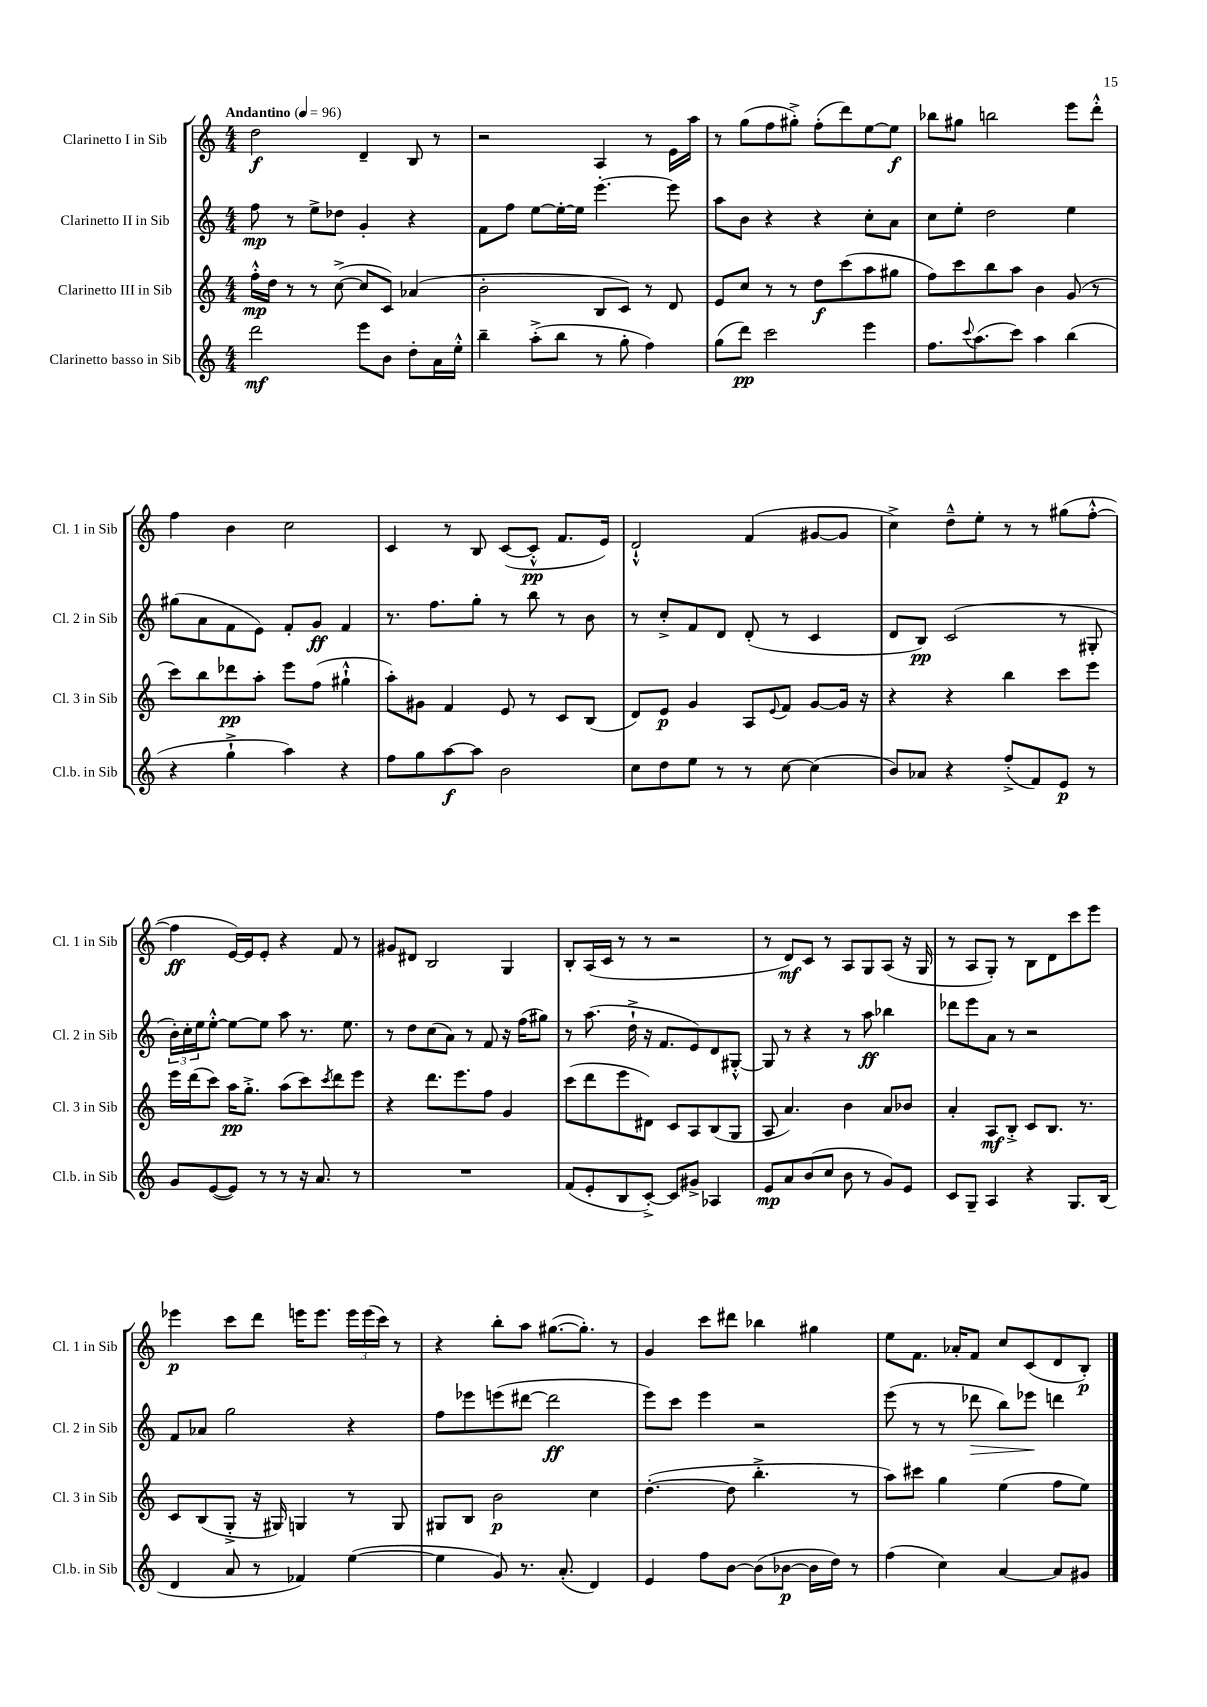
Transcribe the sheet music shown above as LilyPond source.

<<
\new StaffGroup <<
\new Staff = "s0" \with { instrumentName = "Clarinetto I in Sib" shortInstrumentName = "Cl. 1 in Sib" } {
    \clef treble \key c \major \numericTimeSignature \time 4/4 \tempo "Andantino" 4 = 96
    d''2\f d'4-- b8 r8 |
    r2 a4 r8 e'16 a''16 |
    r8 g''8( f''8 gis''8-.->) f''8-.( d'''8) e''8~ e''8\f |
    bes''8 gis''8 b''2 e'''8 d'''8-.-^ |
    f''4 b'4 c''2 |
    c'4 r8 b8 c'8~( c'8-.-^\pp f'8. e'16) |
    d'2-!-^ f'4( gis'8~ gis'8 |
    c''4->) d''8---^ e''8-. r8 r8 gis''8( f''8~-.-^ |
    f''4\ff e'16~) e'16 e'8-. r4 f'8 r8 |
    gis'8 dis'8 b2 g4 |
    b8-. a16( c'16 r8 r8 r2 |
    r8 d'8\mf) c'8 r8 a8 g8 a8( r16 g16 |
    r8 a8 g8-.) r8 b8 d'8 c'''8 e'''8 |
    ees'''4\p c'''8 d'''8 e'''16 e'''8. \tuplet 3/2 { e'''16 e'''16( c'''16) } r8 |
    r4 b''8-. a''8 gis''8.~( gis''8.-.) r8 |
    g'4 c'''8 dis'''8 bes''4 gis''4 |
    e''8 f'8. aes'16-. f'8 c''8 c'8( d'8 b8-.\p) \bar "|." |
}
\new Staff = "s1" \with { instrumentName = "Clarinetto II in Sib" shortInstrumentName = "Cl. 2 in Sib" } {
    \clef treble \key c \major \numericTimeSignature \time 4/4
    f''8\mp r8 e''8-> des''8 g'4-. r4 |
    f'8 f''8 e''8~ e''16~-. e''16 e'''4.~-. e'''8 |
    a''8 b'8 r4 r4 c''8-. a'8 |
    c''8 e''8-. d''2 e''4 |
    gis''8( a'8 f'8 e'8) f'8-. g'8\ff f'4 |
    r8. f''8. g''8-. r8 b''8 r8 b'8 |
    r8 c''8-.-> f'8 d'8 d'8-.( r8 c'4 |
    d'8 b8\pp) c'2( r8 gis8-. |
    \tuplet 3/2 { b'16-.) c''16-. e''16 } e''8~-.-^ e''8~ e''8 a''8 r8. e''8. |
    r8 d''8 c''8( a'8) r8 f'8 r16 f''16( gis''8) |
    r8 a''8.( d''16-!-> r16 f'8. e'8) d'8 gis8~-.-^ |
    gis8 r8 r4 r8 a''8\ff bes''4 |
    des'''8 e'''8 a'8 r8 r2 |
    f'8 aes'8 g''2 r4 |
    f''8 ees'''8 e'''8( dis'''8~ dis'''2\ff |
    e'''8) c'''8 e'''4 r2 |
    e'''8( r8 r8 des'''8\> b''8) ees'''8\! d'''4 \bar "|." |
}
\new Staff = "s2" \with { instrumentName = "Clarinetto III in Sib" shortInstrumentName = "Cl. 3 in Sib" } {
    \clef treble \key c \major \numericTimeSignature \time 4/4
    f''16-.-^\mp d''16 r8 r8 c''8~->( c''8 c'8) aes'4( |
    b'2-. b8 c'8) r8 d'8 |
    e'8 c''8 r8 r8 d''8\f c'''8( a''8 gis''8 |
    f''8) c'''8 b''8 a''8 b'4 g'8( r8 |
    c'''8) b''8 des'''8\pp a''8-. e'''8 f''8( gis''4-!-^ |
    a''8-.) gis'8 f'4 e'8 r8 c'8 b8( |
    d'8) e'8\p g'4 a8 \appoggiatura { e'8 } f'8 g'8~ g'16 r16 |
    r4 r4 b''4 c'''8 e'''8 |
    e'''16 d'''16( c'''8) a''16\pp g''8.-.-> a''8( c'''8) \acciaccatura { c'''8 } d'''8 e'''8 |
    r4 d'''8. e'''8. f''8 g'4 |
    c'''8( d'''8 e'''8 dis'8) c'8 a8 b8( g8 |
    a8 a'4.) b'4 a'8 bes'8 |
    a'4-. a8\mf b8-.-> c'8 b8. r8. |
    c'8 b8( g8-.-> r16 gis16) g4 r8 g8 |
    gis8 b8 b'2\p c''4 |
    d''4.~-.( d''8 b''4.-.-> r8 |
    a''8) cis'''8 g''4 e''4( f''8 e''8) \bar "|." |
}
\new Staff = "s3" \with { instrumentName = "Clarinetto basso in Sib" shortInstrumentName = "Cl.b. in Sib" } {
    \clef treble \key c \major \numericTimeSignature \time 4/4
    d'''2\mf e'''8 b'8 d''8-. a'16 e''16-.-^ |
    b''4-- a''8-.->( b''8 r8 g''8-. f''4) |
    g''8( d'''8\pp) c'''2 e'''4 |
    f''8. \appoggiatura { c'''8 } a''8.( c'''8) a''4 b''4( |
    r4 g''4-!-> a''4) r4 |
    f''8 g''8 a''8~\f a''8 b'2 |
    c''8 d''8 e''8 r8 r8 c''8~ c''4( |
    b'8) aes'8 r4 f''8-.->( f'8) e'8\p r8 |
    g'8 e'8~( e'8) r8 r8 r16 a'8. r8 |
    R1 |
    f'8( e'8-. b8 c'8~-.->) c'8 gis'8-> aes4 |
    e'8\mp a'8 b'8( c''8 b'8 r8 g'8) e'8 |
    c'8 g8-- a4 r4 g8. b16( |
    d'4 a'8 r8 fes'4) e''4~( |
    e''4 g'8) r8. a'8.-.( d'4) |
    e'4 f''8 b'8~ b'8( bes'8~\p bes'16 d''16) r8 |
    f''4( c''4) a'4~ a'8 gis'8 \bar "|." |
}
>>
>>
\layout { \context { \Score \remove "Bar_number_engraver" } }
